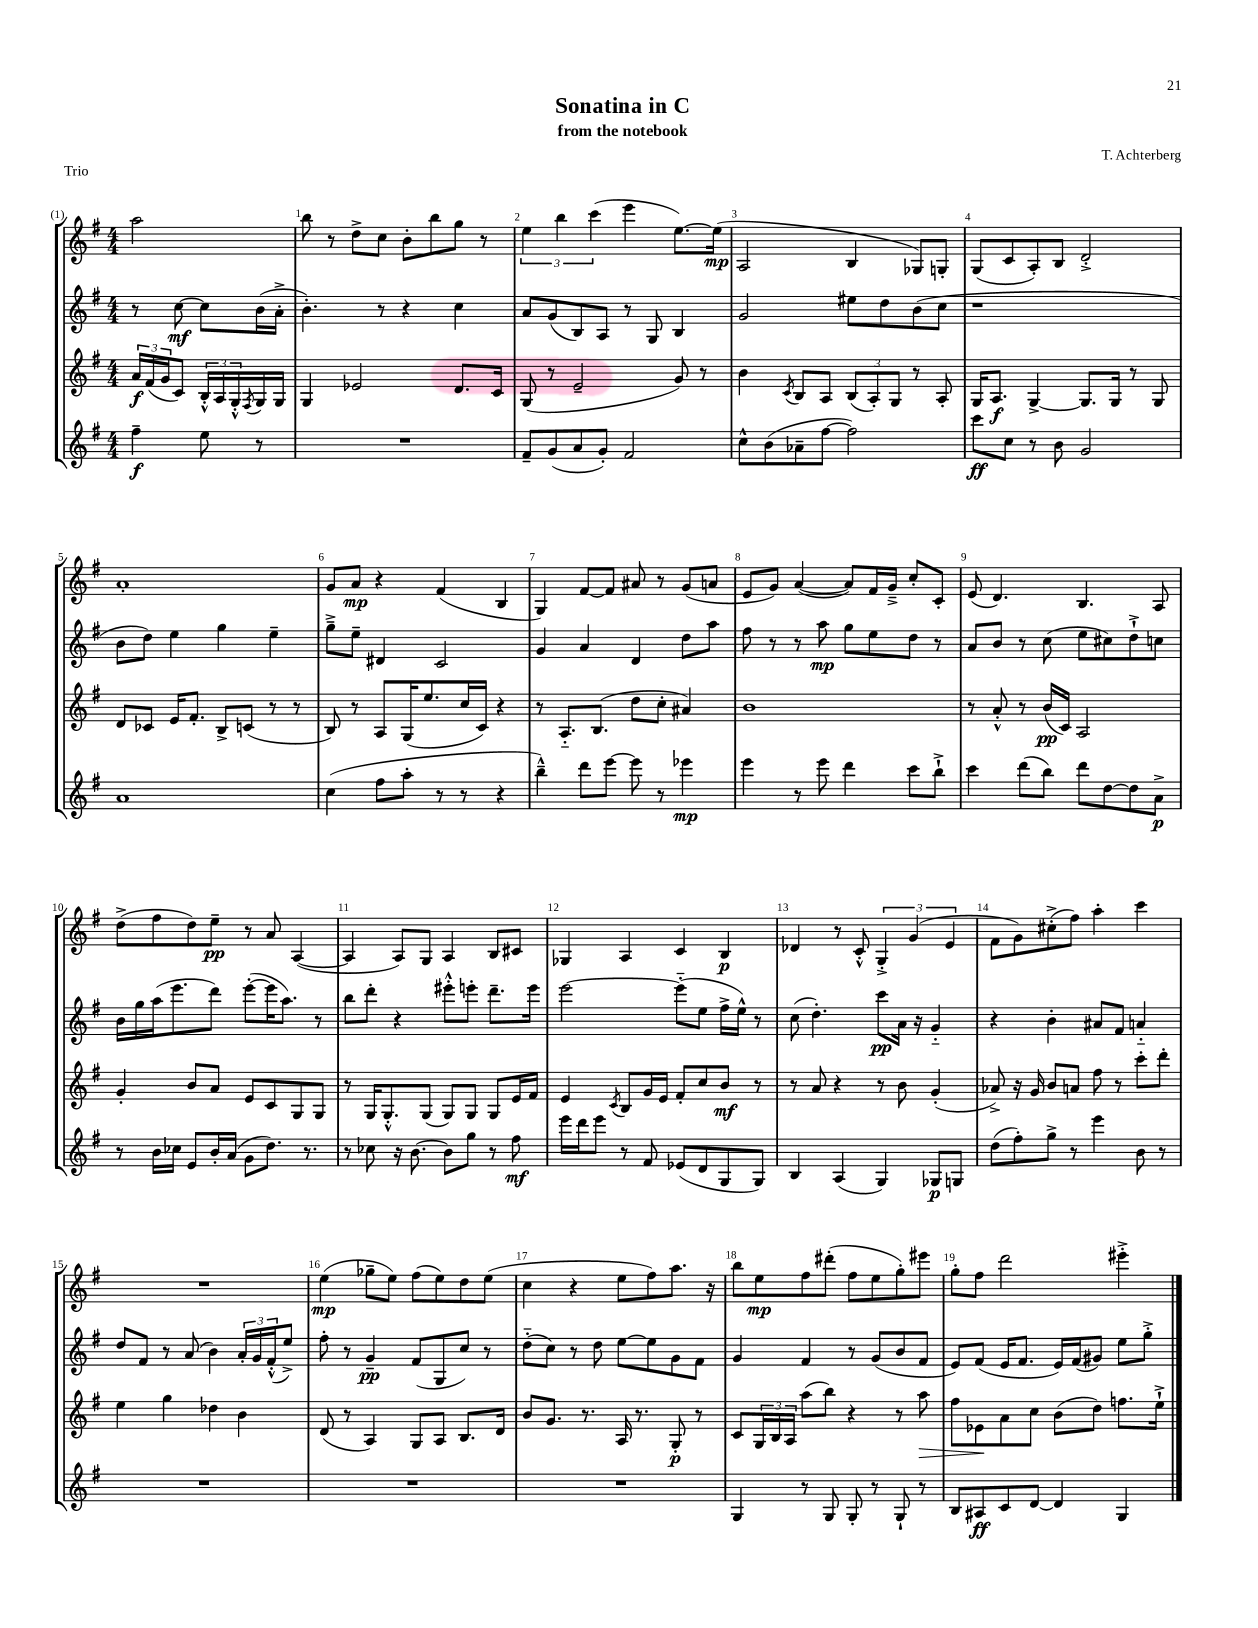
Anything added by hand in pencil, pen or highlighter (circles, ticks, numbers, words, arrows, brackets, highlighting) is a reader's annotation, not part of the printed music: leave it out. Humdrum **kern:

**kern	**kern	**kern	**kern
*staff4	*staff3	*staff2	*staff1
*clefG2	*clefG2	*clefG2	*clefG2
*k[f#]	*k[f#]	*k[f#]	*k[f#]
*M4/4	*M4/4	*M4/4	*M4/4
4ff#~	24a	8r	2aa
.	(24f#	.	.
.	24g	.	.
.	8c)	[8cc	.
8ee	24B'^^	8cc]	.
.	24A	.	.
.	24G'^^	.	.
.	8qF#	.	.
8r	16G	(16b	.
.	16G	16a'^	.
=	=	=	=
1r	4G	4.b')	8bb
.	.	.	8r
.	2e-	.	8dd^
.	.	8r	8cc
.	.	4r	8b'
.	.	.	8bb
.	8.d	4cc	8gg
.	.	.	8r
.	16c	.	.
=	=	=	=
8f#~	(8G	8a	6ee
(8g	8r	(8g	.
.	.	.	6bb
8a	2e~	8B)	.
.	.	.	(6ccc
8g')	.	8A	.
2f#	.	8r	4eee
.	.	8G	.
.	8g)	4B	[8.ee)
.	8r	.	.
.	.	.	(16ee]
=	=	=	=
8cc^^	4b	2g	2A
(8b	.	.	.
.	8qc	.	.
8a-~	8B	.	.
[8ff#	8A	.	.
2ff#])	(12B	8ee#	4B
.	12A')	.	.
.	.	8dd	.
.	12G	.	.
.	8r	(8b	8G-)
.	8A'	8cc	8G'
=	=	=	=
8ccc	16G	1r	(8G
.	8.A	.	.
8cc	.	.	8c
8r	[4G^	.	8A')
8b	.	.	8B
2g	8.G]	.	2d'^
.	16G	.	.
.	8r	.	.
.	8G	.	.
=	=	=	=
1a	8d	8b	1a'
.	8c-	8dd)	.
.	16e	4ee	.
.	8.f#'	.	.
.	8B^	4gg	.
.	(8c	.	.
.	8r	4ee~	.
.	8r	.	.
=	=	=	=
(4cc	8B)	8gg~^	8g
.	8r	8ee~	8a
8ff#	8A	4d#	4r
8aa'	(16G	.	.
.	8.ee	.	.
8r	.	2c	(4f#
8r	16cc	.	.
.	16c)	.	.
4r	4r	.	4B
=	=	=	=
4bb~^^)	8r	4g	4G)
.	8.A'~	.	.
8ddd	.	4a	[8f#
.	(8.B	.	.
[8eee	.	.	8f#]
8eee]	8dd	4d	8a#
8r	8cc'	.	8r
4eee-	4a#)	8dd	(8g
.	.	8aa	8a
=	=	=	=
4eee	1b	8ff#	8e
.	.	8r	8g)
8r	.	8r	([4a
8eee	.	8aa	.
4ddd	.	8gg	8a])
.	.	8ee	16f#
.	.	.	16g~^
8ccc	.	8dd	8cc'
8bb`^	.	8r	8c'
=	=	=	=
4ccc	8r	8a	(8e
.	8a'^^	8b	4.d)
(8ddd	8r	8r	.
8bb)	(16b	(8cc	.
.	16c)	.	.
8ddd	2A	8ee	4.B
[8dd	.	8cc#)	.
8dd]	.	8dd`^	.
8a^	.	8cc	8A
=	=	=	=
8r	4g'	16b	(8dd^
.	.	16gg	.
16b	.	(16aa	8ff#
16cc-	.	8.eee	.
8e	8b	.	8dd)
16b'	8a	8ddd)	8ee~
(16a	.	.	.
8g	8e	([8eee'	8r
8.dd)	8c	16eee]	8a
.	.	8.aa)	.
.	8G	.	([4A
8.r	.	.	.
.	8G	8r	.
=	=	=	=
8r	8r	8bb	4A]
8cc-	16G	8ddd'	.
.	8.G'^^	.	.
16r	.	4r	8A)
[8.b	.	.	.
.	(8G	.	8G
8b]	8G)	8eee#'^^	4A
8gg	8G	8eee'	.
8r	8G	8.ddd~	8B
8ff#	16e	.	8c#
.	16f#	16eee	.
=	=	=	=
16eee	4e	[2eee	4G-
16ddd	.	.	.
8eee	.	.	.
.	8qc	.	.
8r	8B	.	4A
8f#	16g	.	.
.	16e	.	.
(8e-	8f#'	(8eee'~]	4c
8d	8cc	8ee	.
8G	8b	16ff#^	4B
.	.	16ee^^)	.
8G)	8r	8r	.
=	=	=	=
4B	8r	(8cc	4d-
.	8a	4.dd')	.
(4A	4r	.	8r
.	.	.	8c'^^
4G)	8r	8ccc	6G'^
.	8b	16a	.
.	.	.	(6g
.	.	16r	.
8G-	(4g'	4g'~	.
.	.	.	6e
8G	.	.	.
=	=	=	=
(8dd	8a-^)	4r	8f#
8ff#')	16r	.	8g)
.	16g	.	.
8gg^	8b	4b'	(8cc#'^
8r	8a	.	8ff#)
4eee	8ff#	8a#	4aa'
.	8r	8f#	.
8b	8ccc'	4a'~	4ccc
8r	8ddd'	.	.
=	=	=	=
1r	4ee	8dd	1r
.	.	8f#	.
.	4gg	8r	.
.	.	(8a	.
.	4dd-	4b)	.
.	4b	24a'	.
.	.	24g	.
.	.	(24f#'^^	.
.	.	8ee^)	.
=	=	=	=
1r	(8d	8ff#'	(4ee
.	8r	8r	.
.	4A)	4g~	8gg-~
.	.	.	8ee)
.	8G	(8f#	(8ff#
.	8A	8G	8ee)
.	8.B	8cc)	8dd
.	.	8r	(8ee
.	16d	.	.
=	=	=	=
1r	8b	(8dd'~	4cc
.	8.g	8cc)	.
.	.	8r	4r
.	8.r	.	.
.	.	8dd	.
.	16A	[8ee	8ee
.	8.r	.	.
.	.	8ee]	8ff#)
.	8G'	8g	8.aa
.	8r	8f#	.
.	.	.	16r
=	=	=	=
4G	8c	4g	8bb
.	24G	.	8ee
.	24B	.	.
.	24A	.	.
8r	(8aa	4f#	8ff#
8G	8bb)	.	(8ddd#'
8G'	4r	8r	8ff#
8r	.	(8g	8ee
8G`	8r	8b	8gg')
8r	8aa	8f#	8eee#
=	=	=	=
8B	8ff#	8e)	8gg'
8A#	8e-	(8f#	8ff#
8c	8a	16e	2ddd
.	.	8.f#	.
[8d	8cc	.	.
4d]	(8b	16e)	.
.	.	(16f#	.
.	8dd)	8g#)	.
4G	8.ff	8ee	4eee#'^
.	.	8gg'^	.
.	16ee`^	.	.
==	==	==	==
*-	*-	*-	*-
